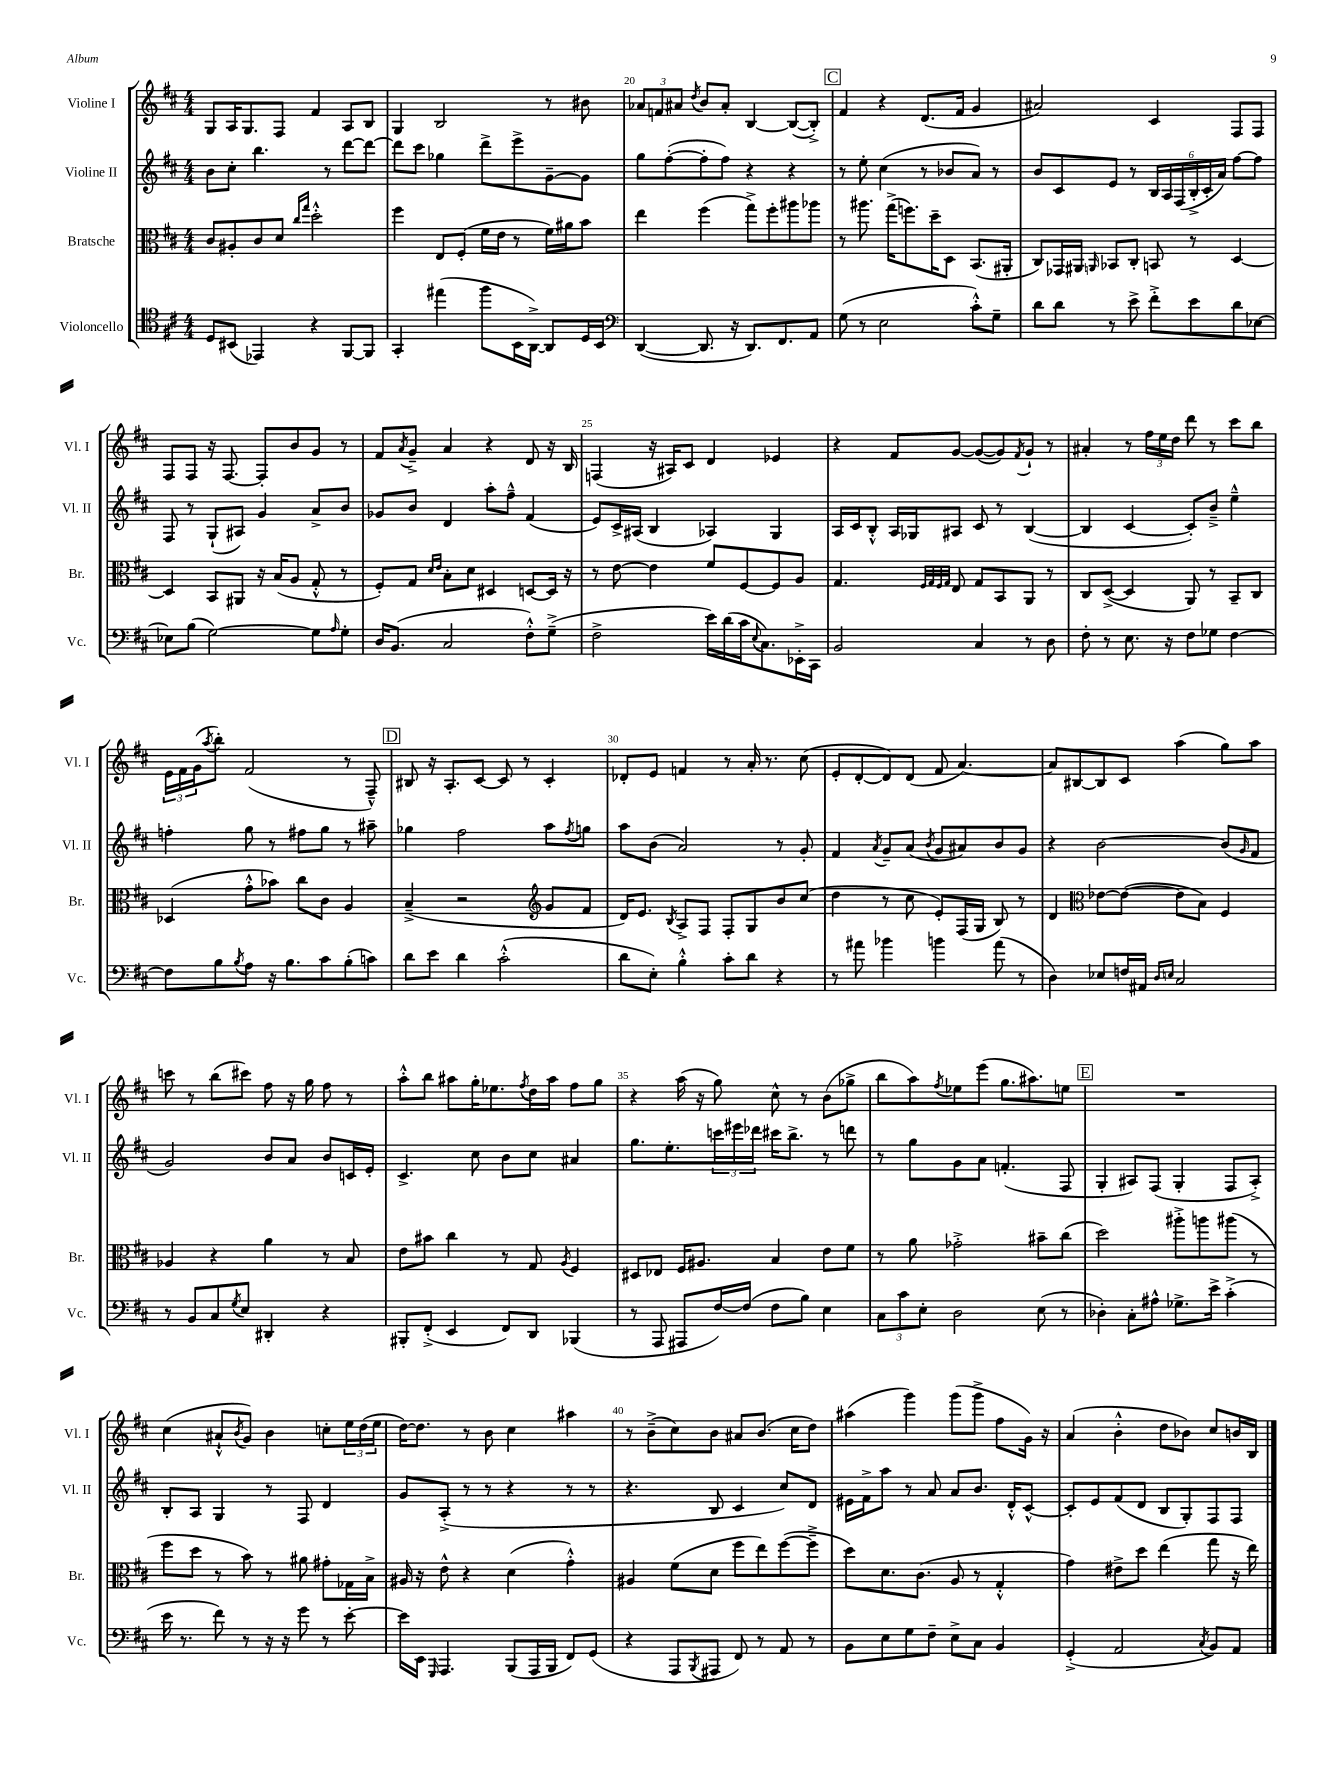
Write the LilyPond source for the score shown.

<<
\new StaffGroup <<
\new Staff = "s0" \with { instrumentName = "Violine I" shortInstrumentName = "Vl. I" } {
    \clef treble \key d \major \numericTimeSignature \time 4/4
    g8 a16 g8. fis8 fis'4 a8 b8 |
    g4 b2 r8 bis'8 |
    \tuplet 3/2 { aes'8 f'8 ais'8 } \acciaccatura { d''8 } b'8 ais'8-. b4~ b8~( b8-.->) |
    \mark \markup { \box "C" } fis'4 r4 d'8.( fis'16 g'4 |
    ais'2) cis'4 fis8 fis8 |
    fis8 fis8 r16 fis8.~ fis8-. b'8 g'8 r8 |
    fis'8 \acciaccatura { a'8 } g'8---> a'4 r4 d'8 r16 b16 |
    f4( r16 ais16) cis'8 d'4 ees'4 |
    r4 fis'8 g'8~ g'8~( g'8) \acciaccatura { fis'8 } g'8-! r8 |
    ais'4-. r8 \tuplet 3/2 { fis''16 e''16 d''16 } d'''8 r8 cis'''8 b''8 |
    \tuplet 3/2 { e'16 fis'16 g'16( } \acciaccatura { a''8 } b''8-.) fis'2( r8 fis8---^) |
    \mark \markup { \box "D" } bis8 r16 a8.-. cis'8~ cis'8 r8 cis'4-. |
    des'8-. e'8 f'4 r8 a'16-. r8. cis''8( |
    e'8-. d'8~-. d'8) d'8( fis'8 a'4.~) |
    a'8 bis8~ bis8 cis'8 a''4( g''8) a''8 |
    c'''8 r8 b''8( cis'''8) fis''8 r16 g''16 fis''8 r8 |
    a''8-.-^ b''8 ais''8 g''16-. ees''8. \acciaccatura { fis''8 } d''16 ais''16 fis''8 g''8 |
    r4 a''16( r16 g''8) cis''8-^ r8 b'8( ges''8-> |
    b''8 a''8) \acciaccatura { fis''8 } ees''8 e'''8( g''8. ais''8.) e''8 |
    \mark \markup { \box "E" } R1 |
    cis''4( ais'8-!-^ \acciaccatura { b'8 } g'8) b'4 c''8-. \tuplet 3/2 { e''16 d''16( e''16 } |
    d''16~) d''8. r8 b'8 cis''4 ais''4 |
    r8 b'8--->( cis''8) b'8 ais'8 b'8.( cis''16 d''8) |
    ais''4( g'''4) g'''8( g'''8-> fis''8 g'16) r16 |
    a'4( b'4-.-^ d''8 bes'8) cis''8 b'16 b16 \bar "|." |
}
\new Staff = "s1" \with { instrumentName = "Violine II" shortInstrumentName = "Vl. II" } {
    \clef treble \key d \major \numericTimeSignature \time 4/4
    b'8 cis''8-. b''4. r8 d'''8~ d'''8~ |
    d'''8 cis'''8 ges''4 d'''8-> e'''8-> g'8~-- g'8 |
    g''8 fis''8~-.( fis''8-. fis''8) r4 r4 |
    \mark \markup { \box "C" } r8 e''8-. cis''4( r8 bes'8 a'8) r8 |
    b'8 cis'8 e'8 r8 \tuplet 6/4 { b16 a16 fis16( b16-.-> cis'16-. a'16) } fis''8~ fis''8 |
    fis8 r8 g8-!( ais8) g'4 a'8-> b'8 |
    ges'8 b'8 d'4 a''8-. fis''8---^ fis'4( |
    e'8) cis'16-> ais16( b4 aes4) g4 |
    a16 cis'16 b8-.-^ a16 ges16 ais8 cis'8 r8 b4~( |
    b4 cis'4~ cis'8-.) b'8---> e''4---^ |
    f''4-. g''8 r8 fis''8 g''8 r8 ais''8-- |
    \mark \markup { \box "D" } ges''4 fis''2 a''8 \acciaccatura { fis''8 } g''8 |
    a''8 b'8( a'2) r8 g'8-. |
    fis'4 \acciaccatura { a'8 } g'8-- a'8( \acciaccatura { b'8 } g'8 ais'8) b'8 g'8 |
    r4 b'2~ b'8( \grace { g'16 } fis'8 |
    g'2) b'8 a'8 b'8 c'16 e'16-. |
    cis'4.-> cis''8 b'8 cis''8 ais'4 |
    g''8. e''8.-. \tuplet 3/2 { c'''16 eis'''16 des'''16 } cis'''16 b''8.-> r8 d'''8 |
    r8 g''8 g'8 a'8 f'4.-.( fis8 |
    \mark \markup { \box "E" } g4-. ais8) fis8( g4-. fis8 ais8-.->) |
    b8-. a8 g4 r8 fis8 d'4 |
    g'8 a8-.->( r8 r8 r4 r8 r8 |
    r4. b8 cis'4 cis''8) d'8 |
    eis'16 fis'16-> a''8 r8 a'8 a'8 b'8. d'16-.-^ cis'8~-^ |
    cis'8-. e'8 fis'8( d'8 b8 g8-.) fis8 fis8 \bar "|." |
}
\new Staff = "s2" \with { instrumentName = "Bratsche" shortInstrumentName = "Br." } {
    \clef alto \key d \major \numericTimeSignature \time 4/4
    cis'8 ais8-. cis'8 d'8 \grace { cis''16 g''16 } d''2-.-^ |
    fis''4 e8 fis8-.( fis'16 e'16 r8 fis'16) ais'16 b'8 |
    e''4 fis''4( g''8->) fis''8-. ais''8 aes''8 |
    \mark \markup { \box "C" } r8 ais''8. g''16->( f''8.) d''16-- d8 b,8.( ais,16-. |
    cis8) ges,16 ais,16 \grace { a,16 } bes,8 cis8-. b,8 r8 d4~ |
    d4 b,8 ais,8 r16 b16( a8 g8-.-^ r8 |
    fis8-.) g8 \grace { d'16 e'16 } b8-. d'8 dis4 d8~ d16 r16 |
    r8 e'8~ e'4 fis'8 fis8~ fis8 a8 |
    g4. \grace { fis32 g32 fis32 g32 } e8 g8 b,8 a,8 r8 |
    cis8 d8~->( d4 a,8) r8 b,8-- cis8 |
    des4( g'8-.-^ bes'8) cis''8 cis'8 a4 |
    \mark \markup { \box "D" } b4--->( r2 \clef treble g'8 fis'8 |
    d'16) e'8. \acciaccatura { b8 } a8-> fis8 fis8-. g8 b'8 cis''8( |
    d''4 r8 cis''8 e'8-.) fis16( g16 b8) r8 |
    d'4 \clef alto ees'8~ ees'8~( ees'8 b8) fis4 |
    aes4 r4 a'4 r8 b8 |
    e'8 bis'8 cis''4 r8 g8 \acciaccatura { a8 } fis4 |
    dis8 ees8 fis16 ais8. b4 e'8 fis'8 |
    r8 a'8 ges'2-.-> bis'8-- cis''8( |
    \mark \markup { \box "E" } d''2) ais''8-.-> a''8 ais''8( r8 |
    fis''8 d''8 r8 b'8) r8 ais'8 gis'8-. ges16 b16-> |
    ais16 r16 e'8-^ r4 d'4( g'4-.-^) |
    ais4 fis'8( d'8 fis''8 e''8) fis''8~( fis''8---> |
    d''8) d'8. cis'8.( a8 r8 g4-.-^ |
    g'4) eis'8-> d''8 e''4( g''8 r16 e''16) \bar "|." |
}
\new Staff = "s3" \with { instrumentName = "Violoncello" shortInstrumentName = "Vc." } {
    \clef tenor \key d \major \numericTimeSignature \time 4/4
    d8 bis,8( ees,4) r4 fis,8~ fis,8 |
    g,4-. eis''4( fis''8 b,16 a,16~->) a,8 d16 b,16 |
    \clef bass d,4~( d,8. r16 d,8.) fis,8. a,8 |
    \mark \markup { \box "C" } g8( r8 e2 cis'8-.-^) g8-- |
    d'8 d'8 r8 e'8-> fis'8-.-> e'8 d'8 ees8~ |
    ees8 b8( g2~) g8 \grace { a16 } g8-. |
    d16 b,8.( cis2 fis8-.-^) g8--->( |
    fis2-> e'16) d'16( cis'16 \appoggiatura { e8 } cis8.) ees,16-.-> cis,16 |
    b,2 cis4 r8 d8 |
    fis8-. r8 e8. r16 fis8 ges8 fis4~ |
    fis8 b8 \acciaccatura { b8 } a8 r16 b8. cis'8 b8-.( c'8) |
    \mark \markup { \box "D" } d'8 e'8 d'4 cis'2-.-^( |
    d'8 e8-.) b4-.-^ cis'8-. d'8 r4 |
    r8 ais'8 bes'4 b'4 ais'8( r8 |
    d4) ees8 f16 ais,16 \grace { d16 e16 } cis2 |
    r8 b,8 cis8 \acciaccatura { g8 } e8 dis,4-. r4 |
    bis,,8-. fis,8-.->( e,4 fis,8) d,8 bes,,4( |
    r8 a,,8 ais,,8 fis16~) fis16( fis8 b8) e4 |
    \tuplet 3/2 { cis8 cis'8 e8-. } d2 e8( r8 |
    \mark \markup { \box "E" } des4-.) cis8-. ais8-^ ges8.-> e'16-> cis'4-.->( |
    e'16 r8. fis'8) r8 r16 r16 g'8 r8 e'8~-. |
    e'16 e,16 \grace { g,,16 } a,,4. b,,8( a,,16 b,,16 fis,8) g,8( |
    r4 a,,8 \acciaccatura { b,,8 } ais,,8 fis,8) r8 a,8 r8 |
    b,8 e8 g8 fis8-- e8-> cis8 b,4 |
    g,4-.->( a,2 \acciaccatura { cis8 } b,8) a,8 \bar "|." |
}
>>
>>
\layout { \context { \Score currentBarNumber = #18 \override BarNumber.break-visibility = ##(#f #t #t) barNumberVisibility = #(every-nth-bar-number-visible 5) } }
